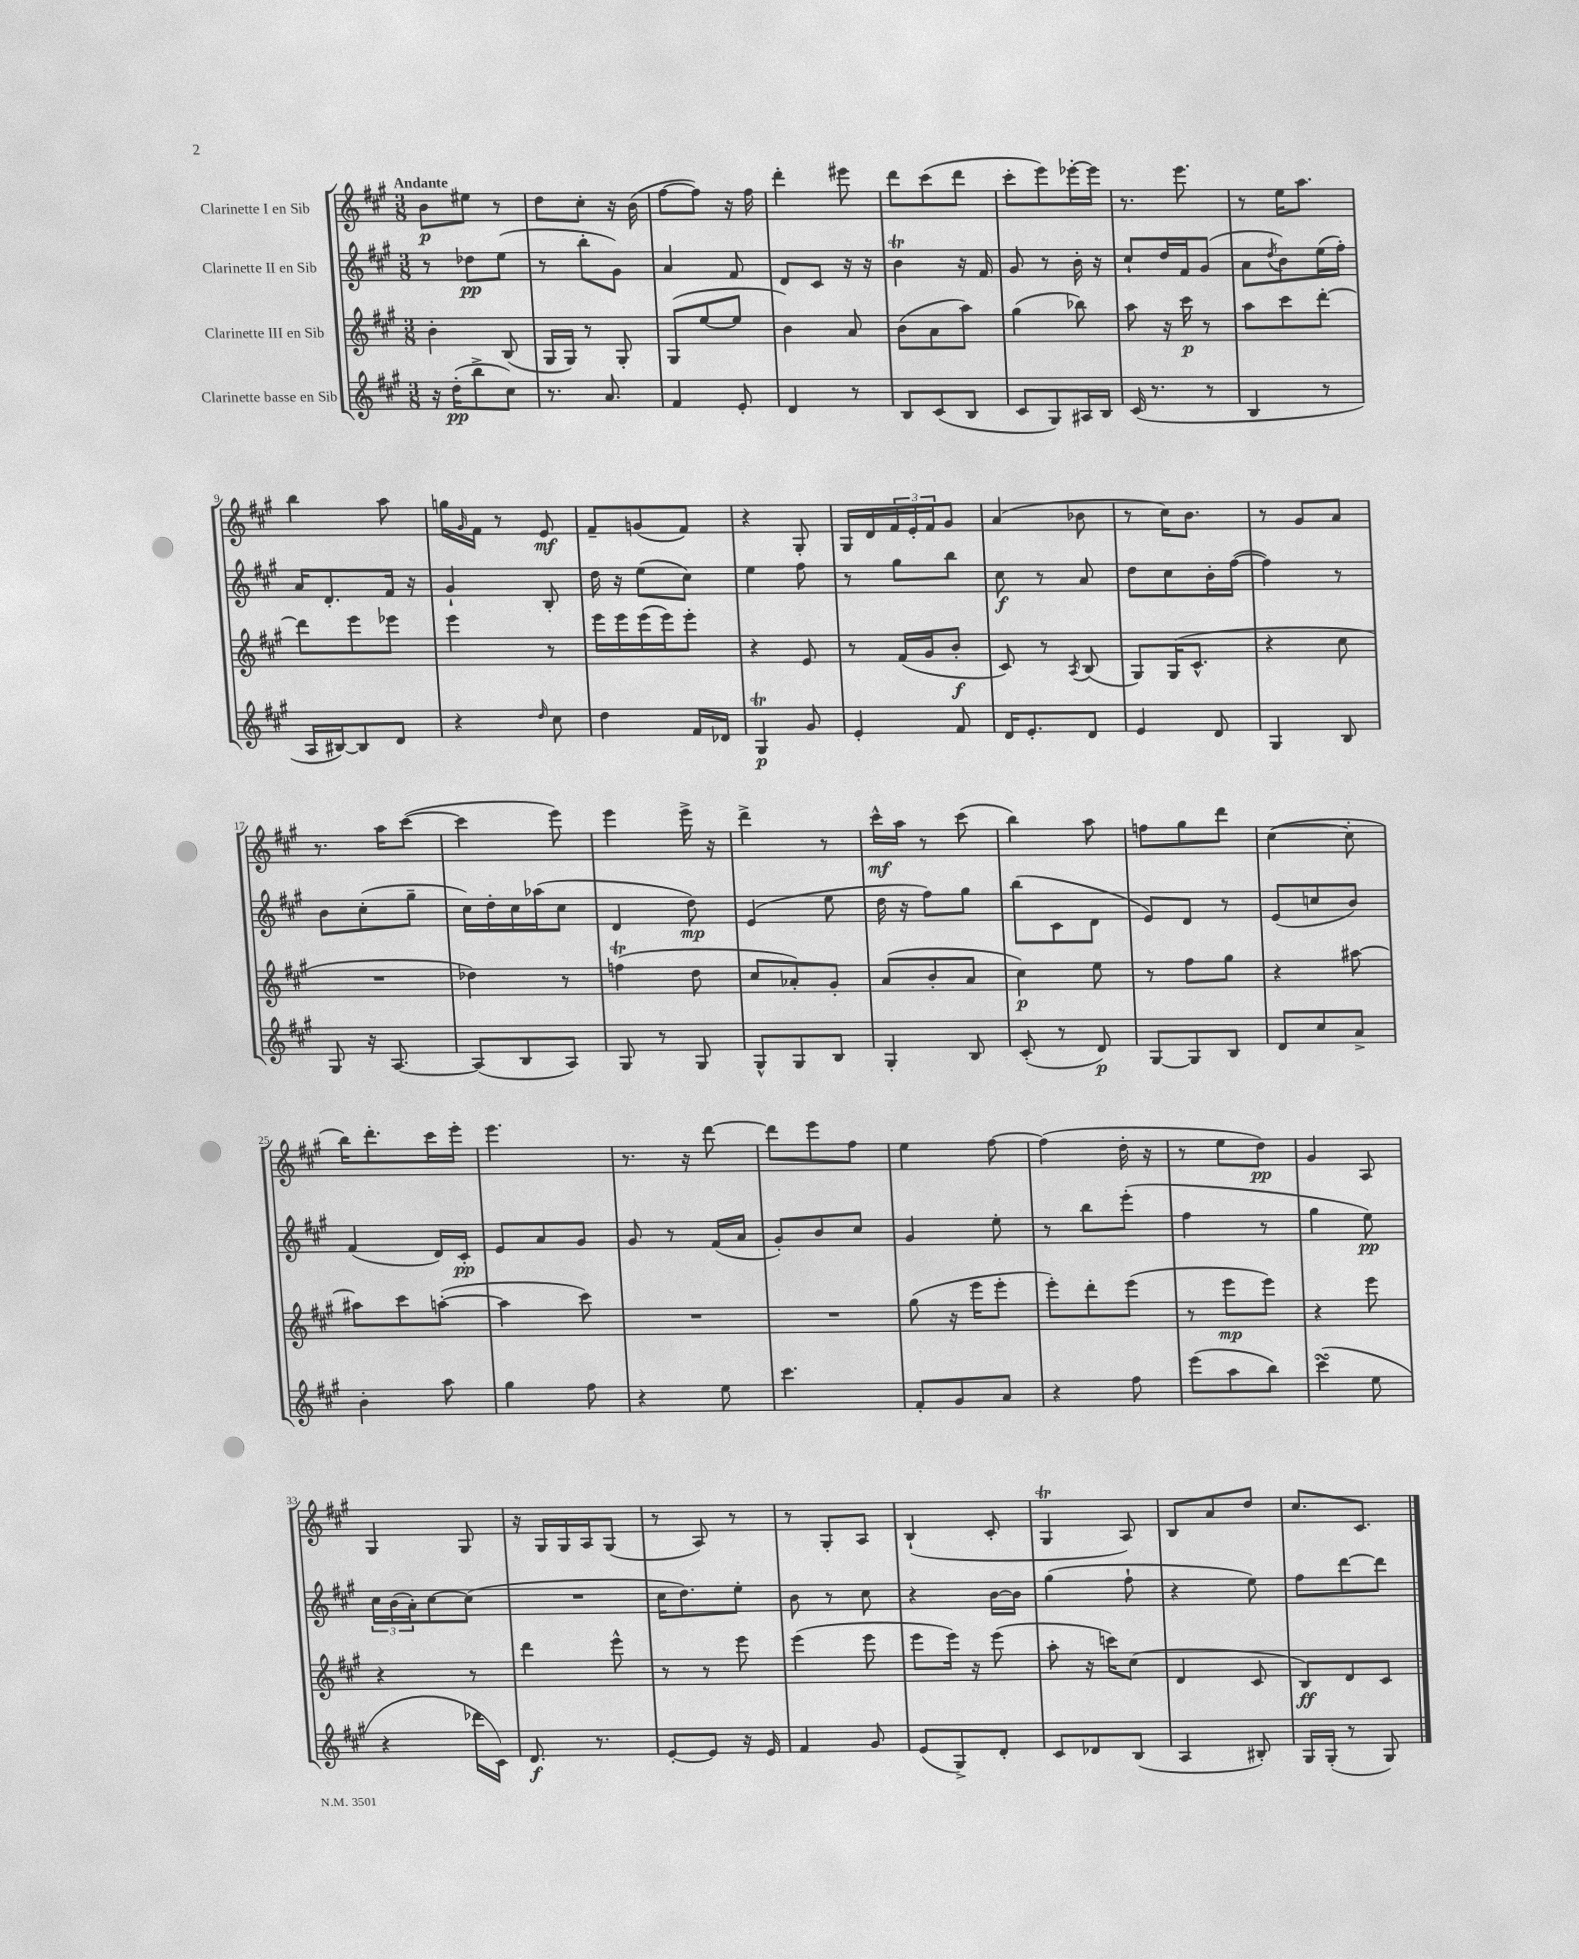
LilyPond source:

<<
\new StaffGroup <<
\new Staff = "s0" \with { instrumentName = "Clarinette I en Sib" } {
    \clef treble \key a \major \numericTimeSignature \time 3/8 \tempo "Andante"
    b'8\p eis''8 r8 |
    d''8 cis''8-. r16 b'16( |
    fis''8~ fis''8) r16 fis''16 |
    d'''4-. eis'''8 |
    d'''8 cis'''8( d'''8 |
    cis'''8-. e'''8) ees'''16~-. ees'''16 |
    r8. e'''8. |
    r8 e''16 a''8. |
    b''4 a''8 |
    g''16 \grace { gis'16 } fis'16 r8 e'8\mf |
    fis'8-- g'8( fis'8) |
    r4 gis8-. |
    gis16 d'16 \tuplet 3/2 { fis'16 e'16-. fis'16 } gis'8 |
    a'4( bes'8 |
    r8 cis''16) b'8. |
    r8 gis'8 a'8 |
    r8. a''16 cis'''8~( |
    cis'''4 e'''8) |
    e'''4 e'''16-> r16 |
    d'''4-> r8 |
    cis'''16-^\mf a''16 r8 cis'''8( |
    b''4) a''8 |
    f''8 gis''8 d'''8 |
    cis''4~( cis''8-. |
    b''16) d'''8.-. cis'''16 e'''16-. |
    e'''4. |
    r8. r16 d'''8~ |
    d'''8 e'''8 fis''8 |
    e''4 fis''8~ |
    fis''4( d''16-. r16 |
    r8 e''8 d''8\pp) |
    gis'4 a8 |
    gis4 gis8 |
    r16 gis16 gis16 a16 gis8( |
    r8 a8) r8 |
    r8 gis8-. a8 |
    b4-!( cis'8-. |
    gis4\trill a8) |
    b8 a'8 d''8 |
    cis''8. cis'8. \bar "|." |
}
\new Staff = "s1" \with { instrumentName = "Clarinette II en Sib" } {
    \clef treble \key a \major \numericTimeSignature \time 3/8
    r8 des''8\pp e''8( |
    r8 b''8-. gis'8) |
    a'4 fis'8 |
    d'8 cis'8 r16 r16 |
    b'4\trill r16 fis'16 |
    gis'8 r8 b'16-. r16 |
    cis''8-! d''16 fis'16 gis'8( |
    a'8 \acciaccatura { d''8 } b'8) e''16( fis''16-.) |
    a'16 d'8.-. fis'16 r16 |
    gis'4-! b8-. |
    d''16 r16 e''8( cis''8) |
    e''4 fis''8 |
    r8 gis''8 b''8 |
    cis''8\f r8 a'8 |
    d''8 cis''8 b'16-. fis''16~( |
    fis''4) r8 |
    b'8 cis''8-.( gis''8-- |
    cis''16) d''16-. cis''16 aes''16( cis''8 |
    d'4 d''8\mp) |
    e'4( e''8 |
    d''16 r16 fis''8) gis''8 |
    b''8( cis'8 d'8 |
    e'8) d'8 r8 |
    e'8( c''8 b'8) |
    fis'4( d'16) cis'16-.\pp |
    e'8 a'8 gis'8 |
    gis'8 r8 fis'16( a'16 |
    gis'8-.) b'8 cis''8 |
    gis'4 e''8-. |
    r8 b''8 e'''8-.( |
    fis''4 r8 |
    gis''4 e''8\pp) |
    \tuplet 3/2 { cis''16 b'16( a'16-.) } cis''8~ cis''8( |
    R4. |
    cis''16 d''8.) e''8-. |
    b'8 r8 cis''8 |
    r4 b'16~ b'16 |
    gis''4( fis''8-! |
    r4 e''8) |
    fis''8 d'''8~ d'''8 \bar "|." |
}
\new Staff = "s2" \with { instrumentName = "Clarinette III en Sib" } {
    \clef treble \key a \major \numericTimeSignature \time 3/8
    b'4-. b8( |
    gis16 gis16) r8 gis8-. |
    gis8( e''8~ e''8 |
    b'4) a'8 |
    b'8( a'8 a''8) |
    gis''4( bes''8) |
    a''8 r16 cis'''16\p r8 |
    a''8 cis'''8 d'''8~-. |
    d'''8 e'''8 ees'''8 |
    e'''4 r8 |
    e'''16 e'''16 e'''16( e'''16) e'''8-. |
    r4 e'8 |
    r8 fis'16( gis'16 b'8-.\f |
    cis'8) r8 \acciaccatura { a8 } b8( |
    gis8) gis16( cis'8.-^ |
    r4 cis''8 |
    R4. |
    des''4) r8 |
    f''4\trill( d''8 |
    cis''8 aes'8-.) gis'8-. |
    a'8( b'8-. a'8 |
    cis''4\p) e''8 |
    r8 fis''8 gis''8 |
    r4 ais''8~ |
    ais''8 cis'''8 a''8~-.( |
    a''4 cis'''8) |
    R4. |
    R4. |
    gis''8( r16 e'''16 e'''8-. |
    e'''8-.) d'''8-. e'''8( |
    r8 e'''8\mp e'''8) |
    r4 e'''8 |
    r4 r8 |
    d'''4 e'''8-^ |
    r8 r8 e'''8 |
    e'''4( e'''8 |
    e'''8 e'''16) r16 e'''8( |
    a''8-. r16 c'''16) cis''8( |
    d'4 cis'8 |
    b8\ff) d'8 cis'8 \bar "|." |
}
\new Staff = "s3" \with { instrumentName = "Clarinette basse en Sib" } {
    \clef treble \key a \major \numericTimeSignature \time 3/8
    r16 d''16-.\pp( b''8-> cis''8) |
    r8. a'8. |
    fis'4 e'8-. |
    d'4 r8 |
    b8 cis'8( b8 |
    cis'8 gis8) ais16 b16 |
    cis'16( r8. r8 |
    b4 r8 |
    a16 bis16~) bis8 d'8 |
    r4 \grace { d''16 } cis''8 |
    d''4 fis'16 des'16 |
    gis4\trill\p gis'8 |
    e'4-. fis'8 |
    d'16 e'8.-. d'8 |
    e'4 d'8 |
    gis4 b8 |
    gis8 r16 a8.~ |
    a8( b8 a8) |
    gis8 r8 gis8 |
    gis8-^ gis8 b8 |
    gis4-. b8 |
    cis'8-.( r8 d'8\p) |
    gis8~ gis8 b8 |
    d'8 cis''8 a'8-> |
    b'4-. a''8 |
    gis''4 fis''8 |
    r4 e''8 |
    cis'''4. |
    fis'8-. gis'8 a'8 |
    r4 fis''8 |
    e'''8( a''8 b''8) |
    cis'''4\turn( e''8 |
    r4 des'''16 cis'16) |
    d'8.\f r8. |
    e'8~-. e'8 r16 e'16 |
    fis'4 gis'8 |
    e'8( gis8->) d'8-. |
    cis'8 des'8 b8( |
    a4 bis8-.) |
    gis16 gis16-.( r8 gis8) \bar "|." |
}
>>
>>
